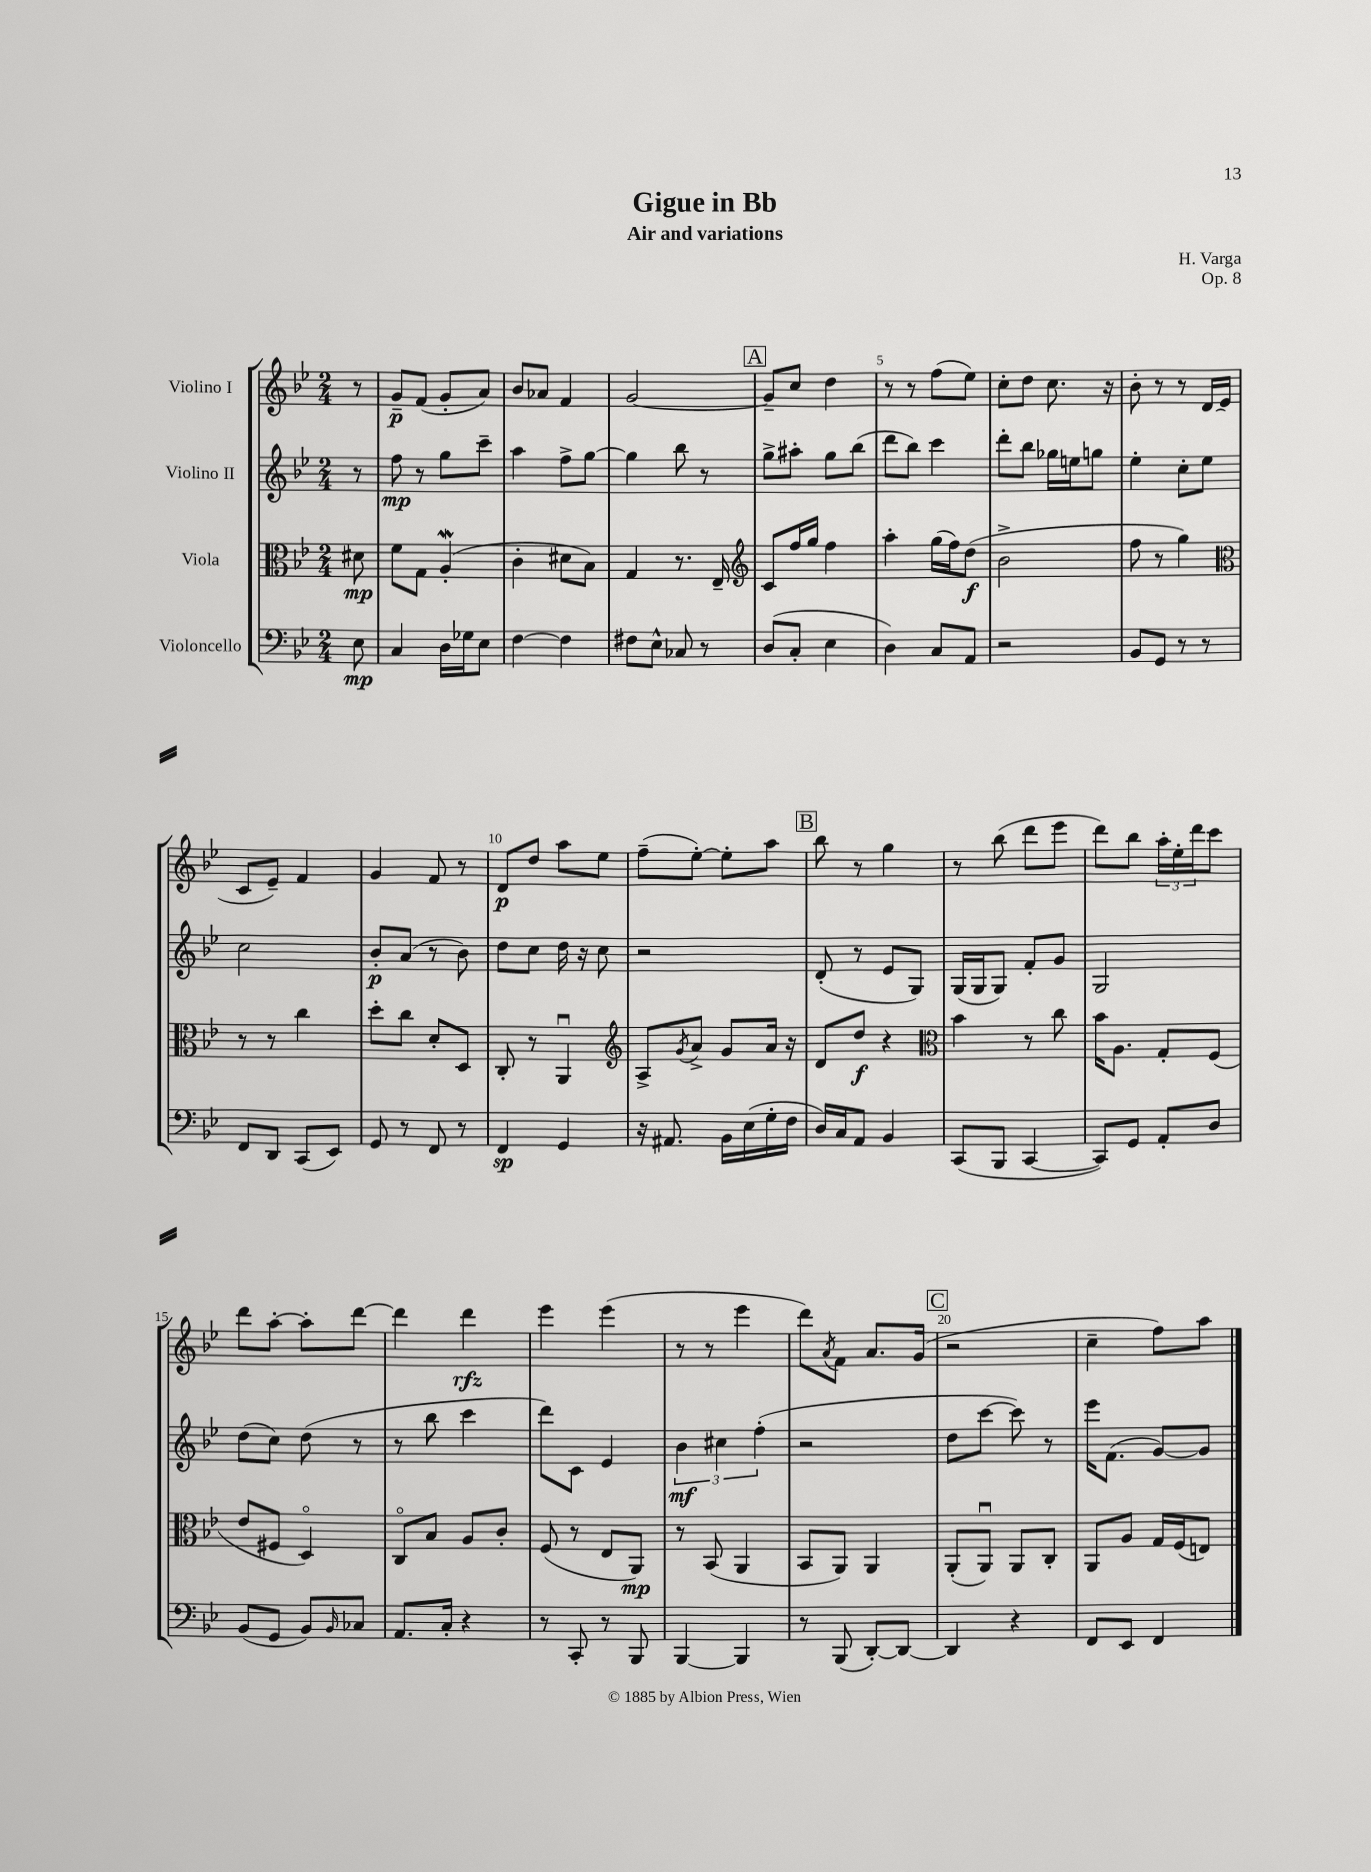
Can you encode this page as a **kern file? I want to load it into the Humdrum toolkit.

**kern	**dynam	**kern	**dynam	**kern	**dynam	**kern	**dynam
*part4	*part4	*part3	*part3	*part2	*part2	*part1	*part1
*staff4	*staff4	*staff3	*staff3	*staff2	*staff2	*staff1	*staff1
*I"Violoncello	*	*I"Viola	*	*I"Violino II	*	*I"Violino I	*
*clefF4	*	*clefC3	*	*clefG2	*	*clefG2	*
*k[b-e-]	*	*k[b-e-]	*	*k[b-e-]	*	*k[b-e-]	*
*M2/4	*	*M2/4	*	*M2/4	*	*M2/4	*
=	=	=	=	=	=	=	=
8E-\	mp	8d#X\	mp	8r	.	8r	.
=1	=1	=1	=1	=1	=1	=1	=1
4C/	.	8f\L	.	8ff\	mp	8g~/L	p
.	.	8G\J	.	8r	.	(8f/J	.
16D\LL	.	(4AW'/	.	8gg\L	.	8g'/L	.
16G-X\J	.	.	.	.	.	.	.
8E-\J	.	.	.	8ccc~\J	.	8a/J)	.
=2	=2	=2	=2	=2	=2	=2	=2
[4F\	.	4c'\	.	4aa\	.	8b-/L	.
.	.	.	.	.	.	8a-X/J	.
4F\]	.	8d#X\L	.	8ff^\L	.	4f/	.
.	.	8B-\J)	.	[8gg\J	.	.	.
=3	=3	=3	=3	=3	=3	=3	=3
8F#X\L	.	4G/	.	4gg\]	.	[2g/	.
8E-^^\J	.	.	.	.	.	.	.
8C-X/	.	8.r	.	8bb-\	.	.	.
8r	.	.	.	8r	.	.	.
.	.	16E-~/	.	.	.	.	.
!!LO:REH:place=s1:t=A
=4	=4	=4	=4	=4	=4	=4	=4
*	*	*clefG2	*	*	*	*	*
(8D/L	.	8c/L	.	8gg^\L	.	8g~/L]	.
8C'/J	.	16ff/L	.	8aa#X'\J	.	8cc/J	.
.	.	16gg/JJ	.	.	.	.	.
4E-\	.	4ff\	.	8gg\L	.	4dd\	.
.	.	.	.	(8bb-\J	.	.	.
=5	=5	=5	=5	=5	=5	=5	=5
4D\)	.	4aa'\	.	8ddd\L	.	8r	.
.	.	.	.	8bb-\J)	.	8r	.
8C/L	.	(16gg\LL	.	4ccc\	.	(8ff\L	.
.	.	16ff\J)	.	.	.	.	.
8AA/J	.	(8dd\J	f	.	.	8ee-\J)	.
=6	=6	=6	=6	=6	=6	=6	=6
2r	.	2b-^\	.	8ddd'\L	.	8cc'\L	.
.	.	.	.	8bb-\J	.	8dd\J	.
.	.	.	.	16gg-X\LL	.	8.cc\	.
.	.	.	.	16een\J	.	.	.
.	.	.	.	8ggn\J	.	.	.
.	.	.	.	.	.	16r	.
=7	=7	=7	=7	=7	=7	=7	=7
8BB-/L	.	8ff\	.	4ee-'\	.	8b-'\	.
8GG/J	.	8r	.	.	.	8r	.
8r	.	4gg\)	.	8cc'\L	.	8r	.
8r	.	.	.	8ee-\J	.	16d/LL	.
.	.	.	.	.	.	(16e-/JJ	.
!!LO:LB:g=z
=8	=8	=8	=8	=8	=8	=8	=8
*	*	*clefC3	*	*	*	*	*
8FF/L	.	8r	.	2cc\	.	8c/L	.
8DD/J	.	8r	.	.	.	8e-~/J)	.
(8CC/L	.	4cc\	.	.	.	4f/	.
8EE-/J)	.	.	.	.	.	.	.
=9	=9	=9	=9	=9	=9	=9	=9
8GG/	.	8dd'\L	.	8b-'/L	p	4g/	.
8r	.	8cc\J	.	(8a/J	.	.	.
8FF/	.	8d'/L	.	8r	.	8f/	.
8r	.	8D/J	.	8b-\)	.	8r	.
=10	=10	=10	=10	=10	=10	=10	=10
4FF/	sp	8C'/	.	8dd\L	.	8d/L	p
.	.	8r	.	8cc\J	.	8dd/J	.
4GG/	.	4AAu/	.	16dd\	.	8aa\L	.
.	.	.	.	16r	.	.	.
.	.	.	.	8cc\	.	8ee-\J	.
=11	=11	=11	=11	=11	=11	=11	=11
*	*	*clefG2	*	*	*	*	*
16r	.	8A^/L	.	2r	.	(8ff~\L	.
8.AA#X/	.	.	.	.	.	.	.
.	.	8qg/	.	.	.	.	.
.	.	8a^/J	.	.	.	[8ee-'\J)	.
16BB-\LL	.	8g/L	.	.	.	8ee-'\L]	.
(16E-\	.	.	.	.	.	.	.
16G'\	.	16a/Jk	.	.	.	8aa\J	.
16F\JJ	.	16r	.	.	.	.	.
!!LO:REH:place=s1:t=B
=12	=12	=12	=12	=12	=12	=12	=12
16D/LL)	.	8d/L	.	(8d'/	.	8bb-\	.
16C/J	.	.	.	.	.	.	.
8AA/J	.	8dd/J	f	8r	.	8r	.
4BB-/	.	4r	.	8e-/L	.	4gg\	.
.	.	.	.	8G/J)	.	.	.
=13	=13	=13	=13	=13	=13	=13	=13
*	*	*clefC3	*	*	*	*	*
(8CC/L	.	4b-\	.	(16G/LL	.	8r	.
.	.	.	.	16G/J	.	.	.
8BBB-/J	.	.	.	8G/J)	.	(8bb-\	.
[4CC/	.	8r	.	8f'/L	.	8ddd\L	.
.	.	8cc\	.	8g/J	.	8eee-\J	.
=14	=14	=14	=14	=14	=14	=14	=14
8CC/L])	.	16b-\KL	.	2G/	.	8ddd\L)	.
.	.	8.A\J	.	.	.	.	.
8GG/J	.	.	.	.	.	8bb-\J	.
8AA'/L	.	8G'/L	.	.	.	24aa'\LL	.
.	.	.	.	.	.	24ee-'\	.
.	.	.	.	.	.	24ddd\J	.
8D/J	.	(8F/J	.	.	.	8ccc\J	.
!!LO:LB:g=z
=15	=15	=15	=15	=15	=15	=15	=15
(8BB-/L	.	8e-/L	.	(8dd\L	.	8ddd\L	.
8GG/J	.	8F#X/J	.	8cc\J)	.	[8aa'\J	.
8BB-/L)	.	4D/)	.	(8dd\	.	8aa'\L]	.
16qqBB-/	.	.	.	.	.	.	.
8C-X/J	.	.	.	8r	.	[8ddd\J	.
=16	=16	=16	=16	=16	=16	=16	=16
8.AA/L	.	8C/L	.	8r	.	4ddd\]	.
.	.	8B-/J	.	8bb-\	.	.	.
16C'/Jk	.	.	.	.	.	.	.
4r	.	8A/L	.	4ccc\	.	4ddd\	rfz
.	.	8c'/J	.	.	.	.	.
=17	=17	=17	=17	=17	=17	=17	=17
8r	.	(8F/	.	8ddd\L)	.	4eee-\	.
8CC'/	.	8r	.	8c\J	.	.	.
8r	.	8E-/L	.	4e-/	.	(4eee-\	.
8BBB-/	.	8AA/J)	mp	.	.	.	.
=18	=18	=18	=18	=18	=18	=18	=18
[4BBB-/	.	8r	.	6b-\	mf	8r	.
.	.	(8BB-/	.	.	.	8r	.
.	.	.	.	6cc#X\	.	.	.
4BBB-/]	.	4AA/	.	.	.	4eee-\	.
.	.	.	.	(6ff'\	.	.	.
=19	=19	=19	=19	=19	=19	=19	=19
8r	.	8BB-/L	.	2r	.	8ddd\L)	.
.	.	.	.	.	.	8qa/	.
(8BBB-/	.	8AA/J)	.	.	.	8f\J	.
[8DD'/L)	.	4AA/	.	.	.	8.a/L	.
8DD/J_	.	.	.	.	.	.	.
.	.	.	.	.	.	(16g/Jk	.
!!LO:REH:place=s1:t=C
=20	=20	=20	=20	=20	=20	=20	=20
4DD/]	.	(8AA'/L	.	8dd\L	.	2r	.
.	.	8AAu/J)	.	[8ccc\J	.	.	.
4r	.	8AA/L	.	8ccc\])	.	.	.
.	.	8C'/J	.	8r	.	.	.
=21	=21	=21	=21	=21	=21	=21	=21
8FF/L	.	8AA/L	.	16eee-\KL	.	4cc~\	.
.	.	.	.	(8.f\J	.	.	.
8EE-/J	.	8A/J	.	.	.	.	.
4FF/	.	16G/LL	.	[8g/L)	.	8ff\L)	.
.	.	(16F/J	.	.	.	.	.
.	.	8En/J)	.	8g/J]	.	8aa\J	.
==	==	==	==	==	==	==	==
*-	*-	*-	*-	*-	*-	*-	*-
